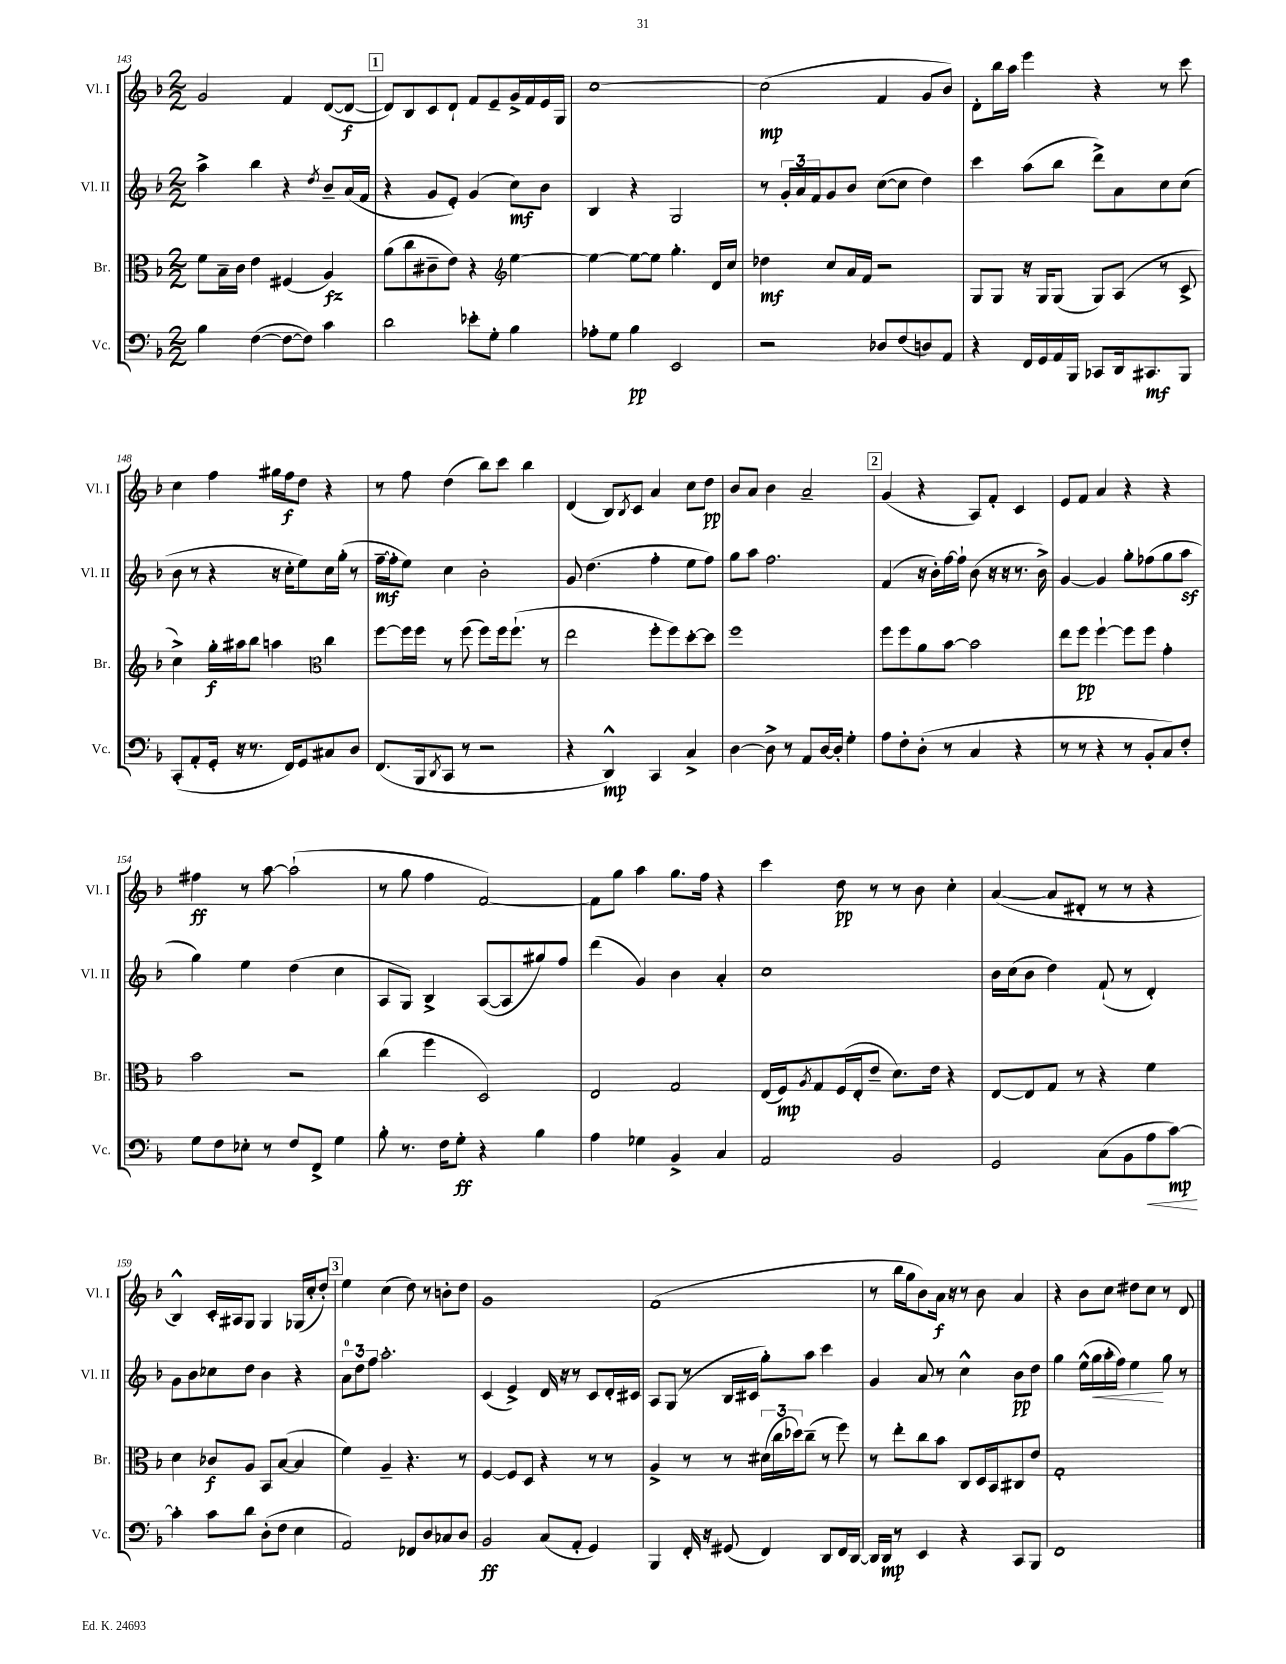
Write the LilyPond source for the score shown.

<<
\new StaffGroup <<
\new Staff = "s0" \with { instrumentName = "Vl. I" shortInstrumentName = "Vl. I" } {
    \clef treble \key f \major \numericTimeSignature \time 2/2
    g'2 f'4 d'8~( d'8~\f |
    \mark \markup { \box "1" } d'8) bes8 c'8 d'8-! f'8 e'8-- g'16-> f'16 e'16 g16 |
    c''1~ |
    c''2\mp( f'4 g'8 bes'8) |
    d'8-. bes''16 a''16 e'''4 r4 r8 c'''8 |
    c''4 f''4 gis''16 f''16\f d''8 r4 |
    r8 f''8 d''4( bes''8) c'''8 bes''4 |
    d'4( bes8) \acciaccatura { bes8 } c'8 a'4 c''8 d''8\pp |
    bes'8 a'8 bes'4 a'2-- |
    \mark \markup { \box "2" } g'4( r4 a8) f'8-. c'4 |
    e'8 f'8 a'4 r4 r4 |
    fis''4\ff r8 a''8~ a''2-!( |
    r8 g''8 f''4 f'2~) |
    f'8 g''8 a''4 g''8. f''16 r4 |
    c'''4 d''8\pp r8 r8 bes'8 c''4-. |
    a'4~( a'8 dis'8-. r8 r8 r4 |
    bes4-^) c'16-. ais16 g8 g4 ges16( c''16-. d''8-.) |
    \mark \markup { \box "3" } e''4 c''4( d''8) r8 b'8-. d''8 |
    g'1 |
    f'1( |
    r8 bes''16 g''16 bes'8) a'16\f r16 r8 bes'8 a'4 |
    r4 bes'8 c''8 dis''8 c''8 r8 d'8 \bar "|." |
}
\new Staff = "s1" \with { instrumentName = "Vl. II" shortInstrumentName = "Vl. II" } {
    \clef treble \key f \major \numericTimeSignature \time 2/2
    a''4-> bes''4 r4 \acciaccatura { d''8 } bes'8-- a'16( f'16 |
    \mark \markup { \box "1" } r4 g'8 e'8-.) g'4( c''8\mf) bes'8 |
    bes4 r4 g2 |
    r8 \tuplet 3/2 { g'16-. a'16 f'16 } g'8 bes'8 c''8~( c''8 d''4) |
    c'''4 a''8( bes''8 d'''8->) a'8 c''8 c''8( |
    bes'8 r8 r4 r16 c''16-. e''8) c''16 g''16-.( r8 |
    f''16~--\mf f''16-. e''8) c''4 bes'2-. |
    g'8 d''4.( f''4-. e''8 f''8) |
    g''8 a''8 f''2. |
    \mark \markup { \box "2" } f'4( r16 bes'16-.) f''16~ f''16-! bes'8( r16 r16 r8. bes'16->) |
    g'4~ g'4 g''8-. fes''8( g''8 a''8\sf |
    g''4) e''4 d''4( c''4 |
    a8 g8) bes4-> a8~( a8 gis''8) f''8 |
    d'''4( g'4) bes'4 a'4-. |
    c''1 |
    bes'16 c''16( bes'8 d''4) f'8-!( r8 d'4-.) |
    g'8 bes'8 ces''8 d''8 bes'4 r4 |
    \mark \markup { \box "3" } \tuplet 3/2 { a'8-0 d''8 f''8 } a''2.-. |
    c'4( e'4->) d'16 r16 r8 c'8 d'16-. cis'16 |
    a8 g8( r8 bes16 cis'16 g''8-.) a''8 c'''4 |
    g'4 a'8 r8 c''4-^ bes'8\pp d''8 |
    g''4 e''16-^( g''16\< a''16-. f''16) e''4\! g''8 r8 \bar "|." |
}
\new Staff = "s2" \with { instrumentName = "Br." shortInstrumentName = "Br." } {
    \clef alto \key f \major \numericTimeSignature \time 2/2
    f'8 bes16-- c'16 e'4 fis4( a4\fz) |
    \mark \markup { \box "1" } a'8( c''8 cis'8-- e'8) r4 \clef treble e''4~ |
    e''4~ e''8~ e''8 g''4.-. d'16 c''16 |
    des''4\mf c''8 a'16 f'16 r2 |
    g8 g8 r16 g16 g8( g8) a8( r8 c'8-> |
    c''4->) g''16-.\f ais''16 bes''8 a''4 \clef alto c''4 |
    f''8~ f''16 f''16 r8 f''8( f''8) f''16 f''8.-!( r8 |
    e''2 f''8-. f''8) d''8~-. d''8 |
    f''1 |
    \mark \markup { \box "2" } f''8 f''8 a'8 bes'8~ bes'2 |
    e''8 f''8\pp f''4~-! f''8 f''8 g'4-. |
    bes'2 r2 |
    c''4( f''4 d2) |
    e2 g2 |
    e16( f16\mp) \acciaccatura { a8 } g8 f16( e16-. e'8-- d'8.) e'16 r4 |
    e8~ e8 g8 r8 r4 f'4 |
    d'4 ces'8\f a8 bes,8 bes8~( bes4 |
    \mark \markup { \box "3" } f'4) a4-- r4. r8 |
    f4~ f8 d8 r4 r8 r8 |
    a4-> r8 r8 \tuplet 3/2 { dis'16( c''16 des''16) } c''8--( r8 f''8) |
    r8 e''8-. c''8 bes'8 c8 d16 bes,16 cis8 e'8 |
    g1-. \bar "|." |
}
\new Staff = "s3" \with { instrumentName = "Vc." shortInstrumentName = "Vc." } {
    \clef bass \key f \major \numericTimeSignature \time 2/2
    bes4 f4~( f8~ f8) c'4 |
    \mark \markup { \box "1" } d'2 ees'8-. g8-. bes4 |
    aes8-. g8 bes4\pp e,2 |
    r2 des8 f8( d8) a,8 |
    r4 f,16 g,16 a,16 bes,,16 ces,8 d,16 cis,8.\mf bes,,8 |
    c,8-.( a,8-. g,16-. r16 r8. f,16) g,8 cis8 d8 |
    f,8.( bes,,16 \acciaccatura { d,8 } c,8 r8 r2 |
    r4 d,4-^\mp) c,4 c4-> |
    d4~ d8-> r8 a,8 d16~ d16-. g4-. |
    \mark \markup { \box "2" } a8 f8-. d8-.( r8 c4 r4 |
    r8 r8 r4 r8 bes,8-. c8) f8-. |
    g8 f8 ees8-. r8 f8 f,8-> g4 |
    bes8-. r8. f16 g8-.\ff r4 bes4 |
    a4 ges4 bes,4-> c4 |
    a,2 bes,2 |
    g,2 c8( bes,8 a8\< c'8~\mp\!) |
    c'4-. c'8 d'8 d8-.( f8 e4 |
    \mark \markup { \box "3" } a,2) fes,8 d8 ces8 d8 |
    bes,2\ff c8( a,8-. g,4) |
    bes,,4 f,16-. r16 gis,8( f,4) d,8 f,16 d,16~ |
    d,16 d,16\mp r8 e,4 r4 c,8 bes,,8 |
    f,1 \bar "|." |
}
>>
>>
\layout { \context { \Score currentBarNumber = #143 } }
